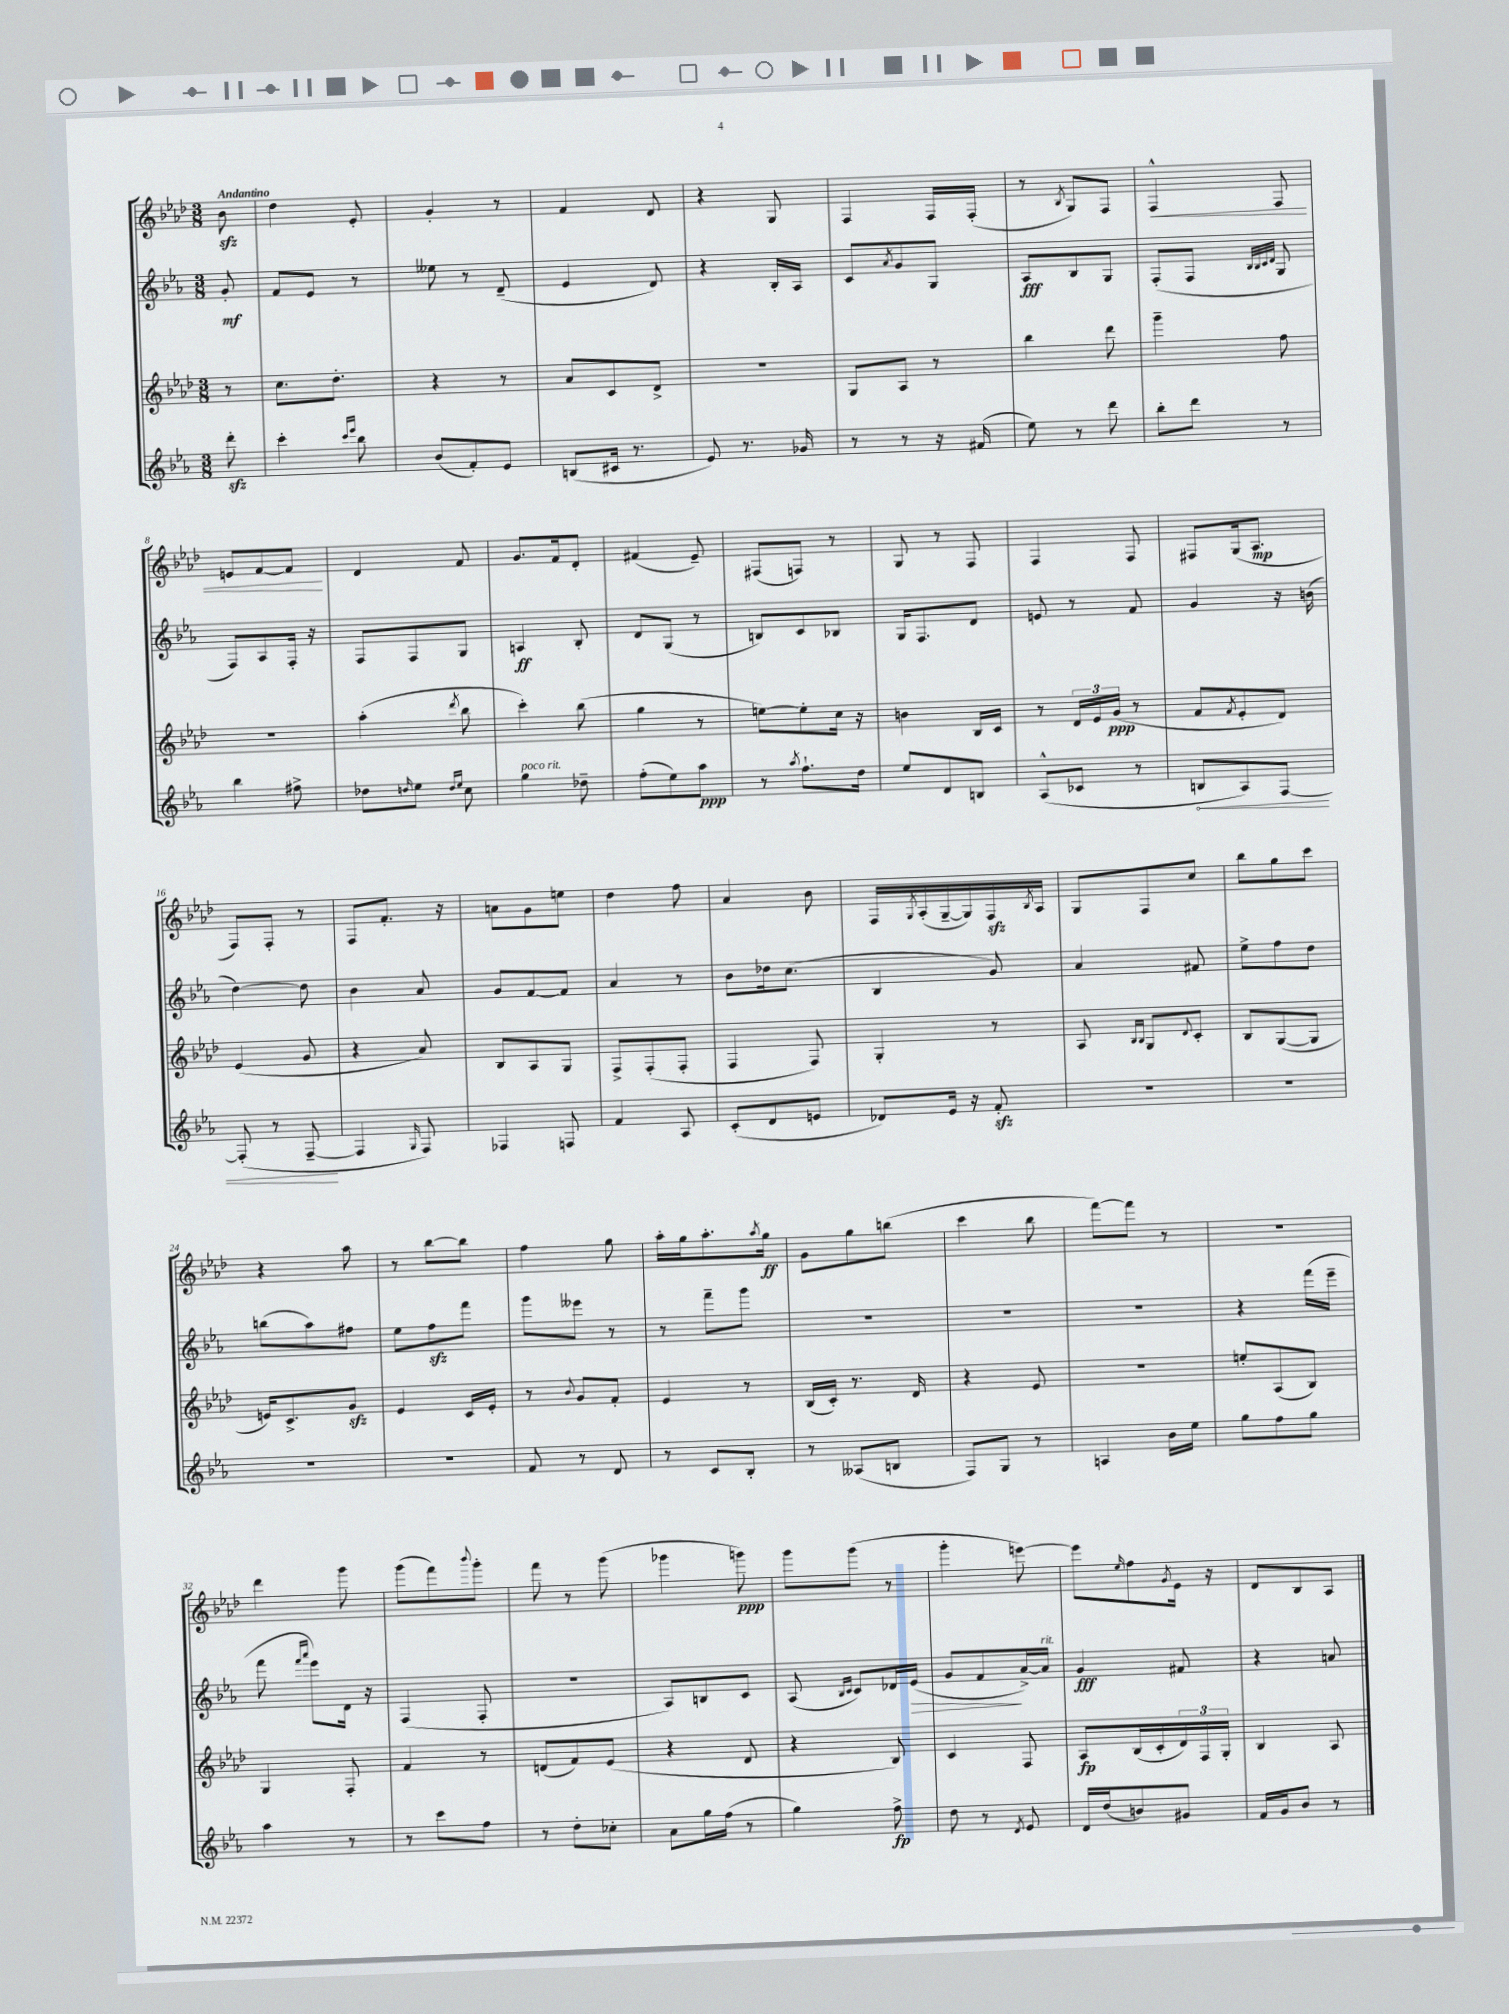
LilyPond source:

<<
\new StaffGroup <<
\new Staff = "s0" {
    \clef treble \key aes \major \numericTimeSignature \time 3/8 \partial 8 \tempo "Andantino"
    bes'8\sfz |
    des''4 ees'8-. |
    g'4-. r8 |
    f'4 des'8 |
    r4 g8 |
    f4 f16 f16-.( |
    r8 \acciaccatura { bes8 } g8) f8 |
    f4-^\< f8 |
    e'8 f'8~ f'8\! |
    des'4 f'8 |
    g'8. f'16 des'8-. |
    fis'4( ees'8--) |
    fis8( f8) r8 |
    g8 r8 f8 |
    f4 f8 |
    fis8 g16( aes8.\mp |
    f8) f8-. r8 |
    f8 f'8.-. r16 |
    a'8 g'8 e''8 |
    des''4 f''8 |
    aes'4 bes'8 |
    f16 \acciaccatura { g8 } aes16-.( g16~-- g16) f16\sfz \acciaccatura { bes8 } aes16 |
    g8 f8 c''8 |
    bes''8 g''8 c'''8 |
    r4 aes''8 |
    r8 bes''8~ bes''8 |
    f''4 g''8 |
    aes''16-. g''16 aes''8.-. \acciaccatura { aes''8 } g''16\ff |
    g'8 g''8 b''8( |
    c'''4 bes''8 |
    f'''8~) f'''8 r8 |
    R4. |
    des'''4 g'''8 |
    g'''8( f'''8) \appoggiatura { bes'''8 } g'''8-. |
    f'''8 r8 g'''8( |
    ges'''4 g'''8\ppp) |
    g'''8 g'''8( r8 |
    g'''4-. e'''8~) |
    e'''8 \grace { ees''16 } f''8 \acciaccatura { g'8 } ees'16 r16 |
    des'8 bes8 aes8 \bar "|." |
}
\new Staff = "s1" {
    \clef treble \key ees \major \numericTimeSignature \time 3/8 \partial 8
    g'8-.\mf |
    f'8 ees'8 r8 |
    eeses''8 r8 d'8--( |
    ees'4 d'8) |
    r4 bes16-. aes16 |
    c'8 \acciaccatura { aes'8 } g'8 g8 |
    aes8\fff bes8 g8 |
    f8-.( f8 \grace { bes32 bes32 c'32 d'32 } g8 |
    f8) aes8 f16-. r16 |
    f8 f8 g8 |
    a4\ff bes8-. |
    d'8 g8( r8 |
    b8) c'8 bes8 |
    g16 f8. d'8 |
    e'8 r8 f'8 |
    g'4 r16 b'16( |
    d''4~) d''8 |
    bes'4 aes'8 |
    g'8 f'8~ f'8 |
    aes'4 r8 |
    bes'8 des''16 c''8.( |
    bes4 g'8) |
    aes'4 fis'8 |
    ees''8-> f''8 d''8 |
    b''8( aes''8) fis''8 |
    ees''8 f''8\sfz f'''8 |
    g'''8 eeses'''8 r8 |
    r8 f'''8-- g'''8 |
    R4. |
    R4. |
    R4. |
    r4 f'''16( ees'''16-- |
    f'''8 \grace { f'''16 aes'''16 } ees'''8) d'16 r16 |
    f4( f8-. |
    R4. |
    aes8) b8 c'8 |
    aes8( \grace { bes16 c'16 } c'8) des'16 ees'16\>( |
    g'8 f'8\! aes'16~->) aes'16^\markup { \italic "rit." } |
    g'4\fff fis'8 |
    r4 a'8 \bar "|." |
}
\new Staff = "s2" {
    \clef treble \key aes \major \numericTimeSignature \time 3/8 \partial 8
    r8 |
    c''8. des''8.-. |
    r4 r8 |
    aes'8 c'8 des'8-> |
    R4. |
    g8 aes8 r8 |
    bes''4 des'''8 |
    g'''4-- f''8 |
    R4. |
    aes''4-.( \acciaccatura { des'''8 } bes''8 |
    c'''4-.) bes''8( |
    g''4 r8 |
    e''8~) e''8-. c''16 r16 |
    b'4 bes16 c'16 |
    r8 \tuplet 3/2 { des'16 ees'16 g'16\ppp( } r8 |
    f'8 \acciaccatura { f'8 } ees'8-. des'8) |
    ees'4( g'8 |
    r4 aes'8) |
    bes8 aes8 g8 |
    f8-> f8-.( f8-. |
    f4 f8) |
    g4-. r8 |
    aes8 \grace { bes16 bes16 } g8 \appoggiatura { des'8 } c'8-. |
    bes8 g8~( g8 |
    e'16) c'8.-> g'8\sfz |
    ees'4 c'16 ees'16-. |
    r8 \appoggiatura { bes'8 } g'8 f'8-. |
    ees'4 r8 |
    bes16( c'16-.) r8. des'16 |
    r4 ees'8 |
    R4. |
    e''8-. aes8( bes8) |
    g4 f8-. |
    f'4 r8 |
    d'8( f'8) ees'8( |
    r4 des'8 |
    r4 bes8) |
    c'4 f8 |
    aes8\fp bes16( c'16-. \tuplet 3/2 { des'16) f16 g16-. } |
    bes4 aes8 \bar "|." |
}
\new Staff = "s3" {
    \clef treble \key ees \major \numericTimeSignature \time 3/8 \partial 8
    d'''8-.\sfz |
    c'''4-. \grace { c'''16 ees'''16 } bes''8 |
    bes'8( f'8-.) ees'8 |
    b8( cis'16 r8. |
    ees'8) r8. ges'16 |
    r8 r8 r16 fis'16( |
    ees''8) r8 d'''8 |
    bes''8-. d'''8 r8 |
    bes''4 fis''8-> |
    des''8 \grace { d''16 } ees''8 \grace { d''16 ees''16 } c''8 |
    g''4^\markup { \italic "poco rit." } des''8-- |
    f''8-.( ees''8) aes''8\ppp |
    r8 \acciaccatura { aes''8 } f''8.-! d''16 |
    ees''8 d'8 b8 |
    aes8-^( ces'8 r8 |
    \once \override Hairpin.circled-tip = ##t b8\< aes8) f8~ |
    f8-.( r8 f8~--\! |
    f4 \grace { g16 } f8) |
    fes4 f8 |
    f'4 aes8 |
    c'8-.( d'8 e'8 |
    des'8) ees'16 r16 f'8-.\sfz |
    R4. |
    R4. |
    R4. |
    R4. |
    f'8 r8 d'8 |
    r8 c'8 bes8-. |
    r8 aeses8( b8 |
    f8) g8 r8 |
    a4 bes'16 ees''16 |
    g''8 f''8 g''8 |
    aes''4 r8 |
    r8 c'''8 f''8 |
    r8 d''8-. ces''8-. |
    aes'8 g''16 f''16( r8 |
    g''4) f''8->\fp |
    d''8 r8 \acciaccatura { d'8 } ees'8 |
    d'16 d''16( b'8) gis'8 |
    f'16 g'16 bes'8 r8 \bar "|." |
}
>>
>>
